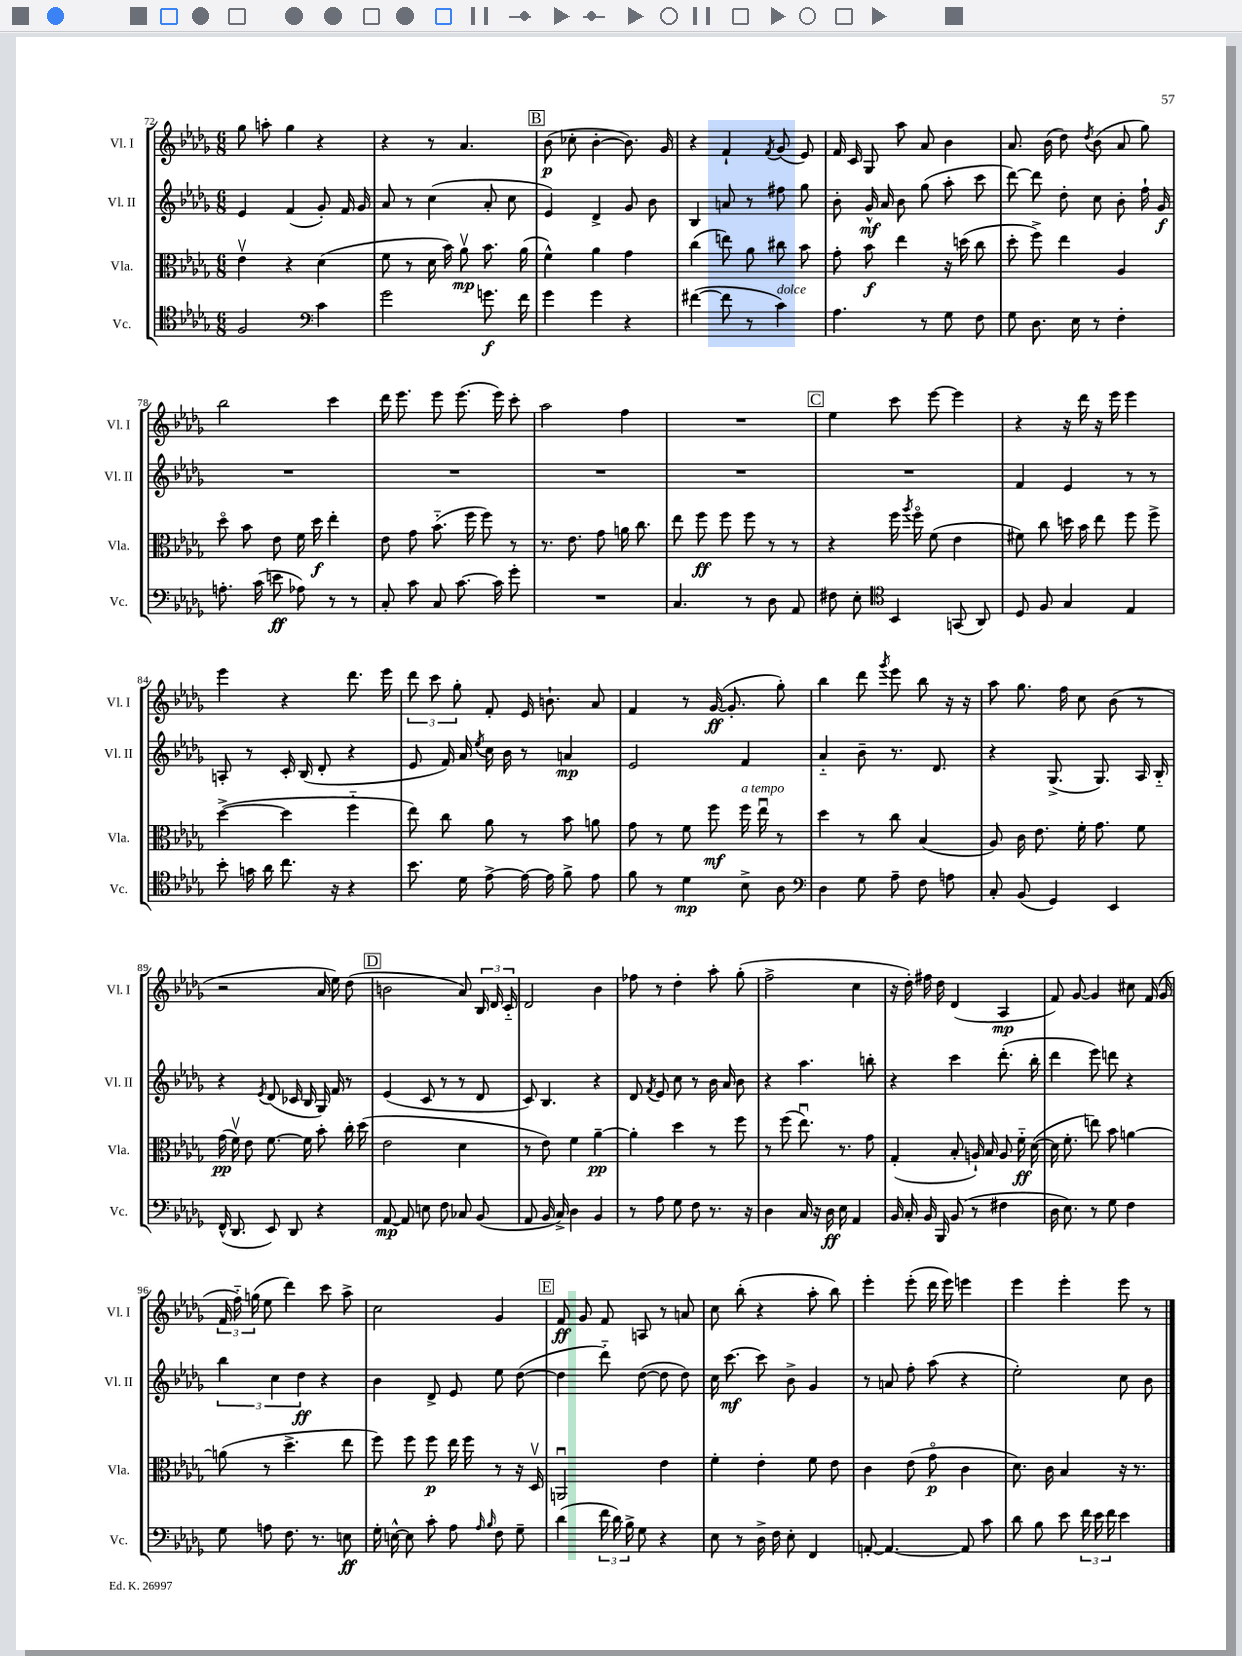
<<
\new StaffGroup <<
\new Staff = "s0" \with { instrumentName = "Vl. I" shortInstrumentName = "Vl. I" } {
    \clef treble \key des \major \numericTimeSignature \time 6/8
    \autoBeamOff ges''8 a''8-. ges''4 r4 |
    r4 r8 aes'4. |
    \mark \markup { \box "B" } bes'8\p( ces''8-. bes'4~-. bes'8.) ges'16 |
    r4 f'4-! \acciaccatura { f'8 } ges'8( ees'8) |
    f'16 c'16 ges8 aes''8 aes'8 bes'4 |
    aes'8. bes'16( des''8) \acciaccatura { des''8 } bes'8( aes'8 ges''8) |
    bes''2 c'''4 |
    des'''16 ees'''8. ees'''8 ees'''8.( ees'''16) c'''8-. |
    aes''2 f''4 |
    R2. |
    \mark \markup { \box "C" } ees''4 c'''8 ees'''8~ ees'''4 |
    r4 r16 des'''16 r16 ees'''16 ees'''4 |
    ees'''4 r4 des'''8. ees'''16 |
    \tuplet 3/2 { des'''8 c'''8 ges''8-. } f'8-. ees'16 b'8.-! aes'8 |
    f'4 r8 ges'16~\ff( ges'8.-. ges''8-.) |
    bes''4 des'''8 \acciaccatura { ges'''8 } ees'''8 bes''8 r16 r16 |
    aes''8 ges''8. f''16 c''8 bes'8( r8 |
    r2 aes'16 ees''16) des''8( |
    \mark \markup { \box "D" } b'2 aes'8) \tuplet 3/2 { bes16 des'16 c'16-_ } |
    des'2 bes'4 |
    fes''8 r8 des''4-. aes''8-. ges''8-.( |
    f''2-> c''4 |
    r16 des''16-.) fis''16 des''16 des'4( aes4\mp |
    f'8) ges'8~ ges'4 cis''8 f'16( ges'16 |
    \tuplet 3/2 { f'16 f''16-_) g''16( } ees''8 des'''4) c'''8 aes''8-> |
    c''2 ges'4 |
    \mark \markup { \box "E" } f'8\ff ges'8 f'8 a8 r8 a'8 |
    c''8 bes''8-.( r4 aes''8-. bes''8) |
    ees'''4-. ees'''8-.( des'''16 ees'''16) e'''4 |
    ees'''4 ees'''4-. ees'''8 r8 \bar "|." |
}
\new Staff = "s1" \with { instrumentName = "Vl. II" shortInstrumentName = "Vl. II" } {
    \clef treble \key des \major \numericTimeSignature \time 6/8
    \autoBeamOff ees'4 f'4( ges'8-.) f'16 ges'16 |
    aes'8 r8 c''4( aes'8-. c''8 |
    \mark \markup { \box "B" } ees'4) des'4-> ges'8 bes'8 |
    bes4 a'8 r8 fis''8 ges''8 |
    bes'8-. ges'16-^\mf aes'16 bes'8 ges''8( aes''8-. c'''8 |
    des'''8~) des'''8 des''8-. c''8 bes'8-. f''16-! ges'16\f |
    R2. |
    R2. |
    R2. |
    R2. |
    \mark \markup { \box "C" } R2. |
    f'4 ees'4 r8 r8 |
    a8-. r8 c'16-. bes16( des'8-. r4 |
    ees'8 f'16) aes'16 \acciaccatura { ees''8 } c''16 bes'16 r8 a'4\mp |
    ees'2 f'4 |
    aes'4-_ bes'8-- r8. des'8. |
    r4 ges8.->( ges8.) aes16 bes16-_ |
    r4 \acciaccatura { ees'8 } des'8( ces'16 bes16 ges16) f'16 r8 |
    \mark \markup { \box "D" } ees'4( c'8 r8 r8 des'8 |
    c'8) bes4. r4 |
    des'8 \acciaccatura { f'8 } ees'8 c''8 r8 bes'16 aes'16 bes'8 |
    r4 aes''4. b''8-. |
    r4 c'''4 des'''8.-.( bes''16-. |
    des'''4 ees'''8) d'''8 r4 |
    \tuplet 3/2 { bes''4 c''4 des''4\ff } r4 |
    bes'4 des'8-> ees'8 ees''8 des''8~( |
    \mark \markup { \box "E" } des''4 des'''8-_) des''8~( des''8 des''8) |
    c''16 c'''8.~\mf c'''8 bes'8-> ges'4 |
    r8 a'8 f''8-. aes''8( r4 |
    ees''2-.) c''8 bes'8 \bar "|." |
}
\new Staff = "s2" \with { instrumentName = "Vla." shortInstrumentName = "Vla." } {
    \clef alto \key des \major \numericTimeSignature \time 6/8
    \autoBeamOff ees'4\upbow r4 des'4( |
    f'8 r8 des'16 bes'16) aes'8\upbow\mp bes'8. aes'16( |
    \mark \markup { \box "B" } f'4-^) aes'4 ges'4 |
    c''4( e''8) aes'8 cis''8 bes'8 |
    ges'8-. bes'8\f ees''4 r16 d''16( c''8 |
    des''8-. f''8->) ees''4 aes4 |
    des''8\flageolet bes'8 ees'8 f'16 des''16\f ees''4-. |
    ees'8 ges'8 bes'8.-_( f''16 f''8) r8 |
    r8. ees'8. ges'8 a'16 c''8. |
    ees''8 f''8\ff f''8 f''8 r8 r8 |
    \mark \markup { \box "C" } r4 f''16 \acciaccatura { aes''8 } f''16\flageolet f'8( ees'4 |
    fis'8) c''8 d''16 bes'16 ees''8 f''8 f''8-> |
    des''4~->( des''4 f''4-_ |
    ees''8) c''8 aes'8 r8 bes'8 a'8 |
    ges'8 r8 f'8 f''8\mf f''16^\markup { \italic "a tempo" } ees''16\downbow r8 |
    des''4 r8 c''8 bes4( |
    aes8) c'16 ees'8. f'16-. ges'8. f'8 |
    ges'16\pp( f'16\upbow) ees'8 f'8.~ f'16 bes'8-. c''16-. des''16( |
    \mark \markup { \box "D" } ees'2 des'4 |
    r8 ees'8) f'4 aes'4~--\pp |
    aes'4-. des''4 r8 f''8 |
    r8 f''8( ees''8.\downbow) r8. ges'8 |
    ges4-.( bes8-. a16-!) bes16 a8 f'16-_\ff des'16~( |
    des'16 f'8.-. e''8) bes'8 a'4~ |
    a'8( r8 des''4.-> ees''8 |
    f''8) f''8 f''8\p ees''16 f''16 r8 r16 des16\upbow |
    \mark \markup { \box "E" } a,2\downbow ees'4 |
    f'4-. ees'4-. f'8 ees'8 |
    c'4 ees'8( ges'8\flageolet\p c'4 |
    des'8.) c'16 bes4 r16 r8. \bar "|." |
}
\new Staff = "s3" \with { instrumentName = "Vc." shortInstrumentName = "Vc." } {
    \clef tenor \key des \major \numericTimeSignature \time 6/8
    \autoBeamOff f2 \clef bass c'4 |
    ges'2 g'8.\f f'16 |
    \mark \markup { \box "B" } ges'4 ges'4 r4 |
    fis'4~( fis'8 r8 c'4^\markup { \italic "dolce" }) |
    aes4. r8 ges8 f8 |
    ges8 des8. ees16 r8 f4-. |
    a8.-. c'16( e'8\ff aes8) r8 r8 |
    c8-. c'8 c8 c'8.~ c'16 ges'8-. |
    R2. |
    c4. r8 des8 aes,8 |
    \mark \markup { \box "C" } fis8 ees8-. \clef tenor bes,4 g,8( aes,8) |
    des8 f8 ges4 ees4 |
    bes'8-. g'16 aes'16 c''8. r16 r4 |
    bes'8. des'16 ees'8~-> ees'16~ ees'16 f'8-> ees'8 |
    f'8 r8 des'4\mp bes8-> aes8 |
    \clef bass des4 ges8 aes8-- f8 a8 |
    c8-. bes,8( ges,4) ees,4 |
    f,16-^( des,8. ees,8) des,8 r4 |
    \mark \markup { \box "D" } aes,8~\mp aes,8 e8 f8 ces8 bes,8( |
    aes,8 bes,16 c16->) des4 bes,4 |
    r8 aes8 ges8 f8 r8. r16 |
    des4 c16 r16 des16\ff ees16 aes,4 |
    bes,16 c16-. bes,16 bes,,16 bes,8( r8 fis4 |
    des16 ees8.) r8 ges8 f4 |
    ges8 a8 f8. r8. e8\ff |
    ges16-. e16~-^ e8 c'8-. aes8 \grace { aes16 bes16 } f8 ges8-- |
    \mark \markup { \box "E" } des'4( \tuplet 3/2 { f'16 des'16) bes16-> } ges8 r4 |
    ees8 r8 des16-> f16 ees8-. f,4 |
    a,8~-. a,4.~ a,8 c'8 |
    des'8 bes8 ees'8 \tuplet 3/2 { f'16 ees'16 f'16 } ees'4 \bar "|." |
}
>>
>>
\layout { \context { \Score currentBarNumber = #72 } }
